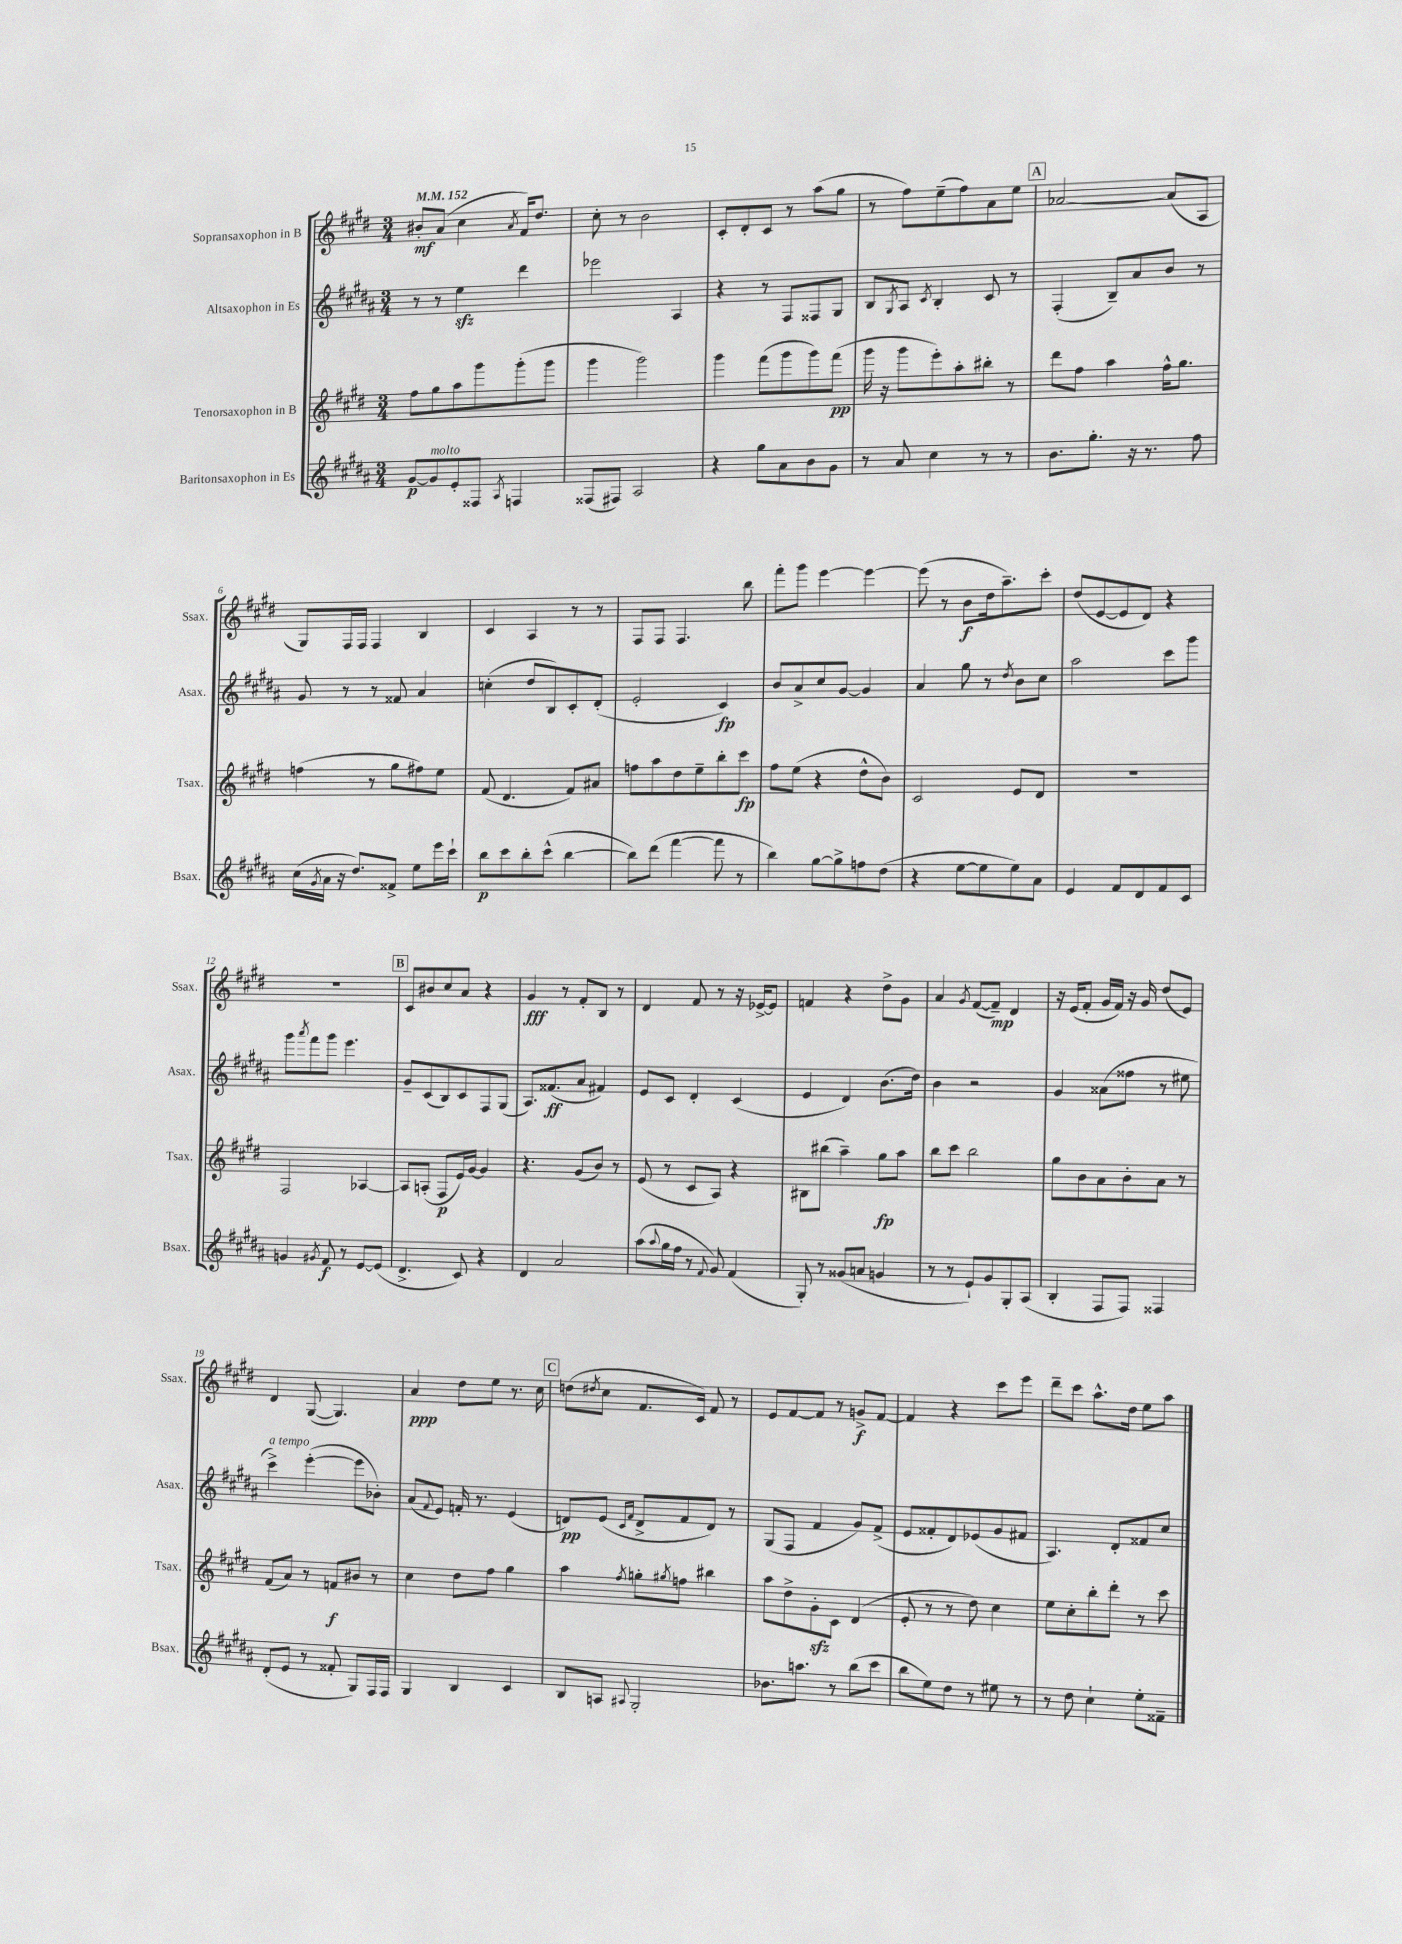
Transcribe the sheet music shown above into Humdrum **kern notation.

**kern	**dynam	**kern	**dynam	**kern	**dynam	**kern	**dynam
*part4	*part4	*part3	*part3	*part2	*part2	*part1	*part1
*staff4	*staff4	*staff3	*staff3	*staff2	*staff2	*staff1	*staff1
*I"Baritonsaxophon in Es	*	*I"Tenorsaxophon in B	*	*I"Altsaxophon in Es	*	*I"Sopransaxophon in B	*
*I'Bsax.	*	*I'Tsax.	*	*I'Asax.	*	*I'Ssax.	*
*clefG2	*	*clefG2	*	*clefG2	*	*clefG2	*
*k[f#c#g#d#a#]	*	*k[f#c#g#d#]	*	*k[f#c#g#d#a#]	*	*k[f#c#g#d#]	*
*M3/4	*	*M3/4	*	*M3/4	*	*M3/4	*
*MM152	*	*MM152	*	*MM152	*	*MM152	*
=1	=1	=1	=1	=1	=1	=1	=1
[8g#/L	p	8ff#\L	.	8r	.	8b#X'/L	mf
!LO:TX:a:i:t=molto	!	!	!	!	!	!	!
8g#/]	.	8gg#\	.	8r	.	(8a/J	.
8e'/	.	8aa\	.	4eezz\	.	4cc#\	.
8F##X/J	.	8ggg#\	.	.	.	.	.
8qA#/	.	.	.	.	.	8qa/	.
4Fn/	.	(8ggg#'\	.	4ddd#\	.	16f#/KL)	.
.	.	.	.	.	.	8.dd#/J	.
.	.	8ggg#\J	.	.	.	.	.
=2	=2	=2	=2	=2	=2	=2	=2
(8F##X/L	.	4ggg#\	.	2eee-X\	.	8cc#'\	.
8F#X/J)	.	.	.	.	.	8r	.
2A#/	.	2ggg#\)	.	.	.	2b\	.
.	.	.	.	4A#/	.	.	.
=3	=3	=3	=3	=3	=3	=3	=3
4r	.	4ggg#\	.	4r	.	8c#'/L	.
.	.	.	.	.	.	8d#'/	.
8gg#\L	.	(8fff#\L	.	8r	.	8c#/J	.
8a#\	.	8ggg#\	.	8F#/L	.	8r	.
8b\	.	8ggg#\)	.	8F##X/	.	(8aa\L	.
8g#\J	.	(8fff#\J	pp	8G#/J	.	8gg#\J	.
=4	=4	=4	=4	=4	=4	=4	=4
8r	.	16ggg#\	.	8B/L	.	8r	.
.	.	16r	.	.	.	.	.
.	.	.	.	8qG#/	.	.	.
8a#/	.	8ggg#\L	.	8A#/J	.	8ff#\L)	.
.	.	.	.	8qc#/	.	.	.
4cc#\	.	8eee'\)	.	4B'/	.	(8ee~\	.
.	.	8aa'\	.	.	.	8ff#\)	.
8r	.	8bb#X'\J	.	8c#/	.	8a\	.
8r	.	8r	.	8r	.	8ee\J	.
!!LO:REH:place=s1:t=A
=5	=5	=5	=5	=5	=5	=5	=5
8.b\L	.	8ddd#\L	.	(4F#'/	.	[2a-X/	.
.	.	8ff#\J	.	.	.	.	.
8.gg#'\J	.	.	.	.	.	.	.
.	.	4aa\	.	8B~/L)	.	.	.
16r	.	.	.	8a#/	.	.	.
8.r	.	.	.	.	.	.	.
.	.	16ff#^^\KL	.	8b/J	.	(8a-/L]	.
.	.	8.gg#\J	.	.	.	.	.
8ff#\	.	.	.	8r	.	8A/J	.
!!LO:LB:g=z
=6	=6	=6	=6	=6	=6	=6	=6
(16cc#\LL	.	(4ffn\	.	8g#/	.	8G#/L)	.
8qg#/	.	.	.	.	.	.	.
16a#\JJ	.	.	.	.	.	.	.
16r	.	.	.	8r	.	16F#/L	.
8.dd#/L)	.	.	.	.	.	16F#/JJ	.
.	.	8r	.	8r	.	4F#/	.
8f##X^/J	.	8gg#\L	.	8f##X/	.	.	.
8ee\L	.	8ff#X\)	.	4a#/	.	4B/	.
16eee\L	.	8ee\J	.	.	.	.	.
16ccc#`\JJ	.	.	.	.	.	.	.
=7	=7	=7	=7	=7	=7	=7	=7
8bb\L	p	(8f#/	.	(4ccn'\	.	4c#/	.
8ccc#\	.	4.d#/	.	.	.	.	.
8bb'\	.	.	.	8dd#/L	.	4A/	.
(8ccc#^^\J	.	.	.	8B/)	.	.	.
[4bb\	.	8f#/L)	.	8c#'/	.	8r	.
.	.	8a#X/J	.	(8d#'/J	.	8r	.
=8	=8	=8	=8	=8	=8	=8	=8
8bb\L])	.	8ffn\L	.	2e'/	.	8F#/L	.
(8ddd#\J	.	8aa\	.	.	.	8F#/J	.
[4fff#\	.	8dd#\	.	.	.	4.F#/	.
.	.	8ee~\	.	.	.	.	.
8fff#\]	.	8bb'\	.	4c#/)	fp	.	.
8r	.	8ccc#\J	fp	.	.	8bb\	.
=9	=9	=9	=9	=9	=9	=9	=9
4bb\)	.	8ff#\L	.	8b/L	.	8fff#'\L	.
.	.	(8ee\J	.	8a#^/	.	8ggg#\J	.
[8gg#\L	.	4r	.	8cc#/	.	[4eee\	.
8gg#^\]	.	.	.	[8g#/J	.	.	.
8ffn\	.	8dd#^^\L	.	4g#/]	.	4eee\_	.
(8dd#\J	.	8b\J)	.	.	.	.	.
=10	=10	=10	=10	=10	=10	=10	=10
4r	.	2c#/	.	4a#/	.	(8eee\]	.
.	.	.	.	.	.	8r	.
[8ee\L	.	.	.	8gg#\	.	8b\L	f
8ee\]	.	.	.	8r	.	16dd#\k	.
.	.	.	.	.	.	8.aa~\)	.
.	.	.	.	8qdd#/	.	.	.
8ee\)	.	8e/L	.	8b\L	.	.	.
8a#\J	.	8d#/J	.	8cc#\J	.	8ccc#'\J	.
=11	=11	=11	=11	=11	=11	=11	=11
4e/	.	2.r	.	2aa#\	.	(8dd#/L	.
.	.	.	.	.	.	[8e/	.
8f#/L	.	.	.	.	.	8e/]	.
8d#/	.	.	.	.	.	8d#/J)	.
8f#/	.	.	.	8ccc#\L	.	4r	.
8c#/J	.	.	.	8ggg#\J	.	.	.
!!LO:LB:g=z
=12	=12	=12	=12	=12	=12	=12	=12
4gn/	.	2F#/	.	8ggg#\L	.	2.r	.
.	.	.	.	8qaaa#/	.	.	.
.	.	.	.	8fff#\	.	.	.
8qg#X/	.	.	.	.	.	.	.
8f#/	f	.	.	8ggg#\J	.	.	.
8r	.	.	.	4.eee\	.	.	.
[8e/L	.	[4A-X/	.	.	.	.	.
(8e/J]	.	.	.	.	.	.	.
!!LO:REH:place=s1:t=B
=13	=13	=13	=13	=13	=13	=13	=13
4.d#^/	.	8A-/L]	.	8g#~/L	.	8c#/L	.
.	.	(8An'/J	.	(8c#/	.	8b#X/	.
.	.	8F#/L	p	8B/)	.	8cc#/	.
8c#/)	.	16e/L)	.	8c#/	.	8a/J	.
.	.	[16g#/JJ	.	.	.	.	.
4r	.	4g#/]	.	8F#/	.	4r	.
.	.	.	.	(8G#/J	.	.	.
=14	=14	=14	=14	=14	=14	=14	=14
4d#/	.	4.r	.	8.A#/L)	.	4g#/	fff
.	.	.	.	(8.f##X/	ff	.	.
2a#/	.	.	.	.	.	8r	.
.	.	(8g#/L	.	8a#/J	.	8f#'/L	.
.	.	8b/J)	.	4f#X/)	.	8B/J	.
.	.	8r	.	.	.	8r	.
=15	=15	=15	=15	=15	=15	=15	=15
(8aa#\L	.	(8e/	.	8e/L	.	4d#/	.
8qqaa#/	.	.	.	.	.	.	.
16gg#\L	.	8r	.	8c#/J	.	.	.
16ff#\JJ	.	.	.	.	.	.	.
8r	.	8c#/L	.	4d#'/	.	8f#/	.
8qqf#/	.	.	.	.	.	.	.
8g#/)	.	8A/J)	.	.	.	8r	.
(4f#/	.	4r	.	(4c#/	.	16r	.
.	.	.	.	.	.	[16e-X^/KL	.
.	.	.	.	.	.	8e-/J]	.
=16	=16	=16	=16	=16	=16	=16	=16
8G#'/)	.	8B#X\L	.	4e/	.	4fn/	.
8r	.	(8bb#X\J	.	.	.	.	.
(8g##X/L	.	4aa~\)	.	4d#/)	.	4r	.
8an/J	.	.	.	.	.	.	.
4gn/	.	8gg#\L	fp	(8.b\L	.	8dd#^\L	.
.	.	8aa\J	.	.	.	8g#\J	.
.	.	.	.	16dd#\Jk)	.	.	.
=17	=17	=17	=17	=17	=17	=17	=17
8r	.	8bb\L	.	4b\	.	4a/	.
8r	.	8ccc#\J	.	.	.	.	.
.	.	.	.	.	.	8qg#/	.
8e`/L)	.	2bb\	.	2r	.	([8f#/L	.
8g#/	.	.	.	.	.	8f#~/J])	mp
8G#'/	.	.	.	.	.	4d#/	.
(8A#/J	.	.	.	.	.	.	.
=18	=18	=18	=18	=18	=18	=18	=18
4B'/	.	8gg#\L	.	4g#/	.	16r	.
.	.	.	.	.	.	(16e/KL	.
.	.	8b\	.	.	.	8f#'/J	.
8F#/L	.	8a\	.	(8a##X\L	.	16g#/LL	.
.	.	.	.	.	.	16f#/JJ)	.
8F#/J)	.	8b'\	.	8ff##X\J	.	16r	.
.	.	.	.	.	.	16g#/	.
4F##X/	.	8a\J	.	8r	.	(8dd#/L	.
.	.	8r	.	8ee#X\	.	8e/J)	.
!!LO:LB:g=z
=19	=19	=19	=19	=19	=19	=19	=19
!	!	!	!	!LO:TX:a:i:t=a tempo	!	!	!
(8d#'/L	.	(8f#/L	.	4ccc#^\)	.	4d#/	.
8e/J	.	8a/J)	.	.	.	.	.
8r	.	8r	.	([4eee'\	.	([8G#/	.
8f##X'/	.	8fn/L	f	.	.	4.G#/])	.
8G#/L)	.	8b#X/J	.	8eee\L]	.	.	.
16F#/L	.	8r	.	8b-X'\J)	.	.	.
16F#/JJ	.	.	.	.	.	.	.
=20	=20	=20	=20	=20	=20	=20	=20
4G#/	.	4cc#\	.	(8a#/L	.	4a/	ppp
.	.	.	.	8qqf#/	.	.	.
.	.	.	.	8e/J)	.	.	.
4B/	.	8dd#\L	.	16fn'/	.	8dd#\L	.
.	.	.	.	8.r	.	.	.
.	.	8ff#\J	.	.	.	8ee\J	.
4c#/	.	4gg#\	.	(4e/	.	8.r	.
.	.	.	.	.	.	16cc#\	.
!!LO:REH:place=s1:t=C
=21	=21	=21	=21	=21	=21	=21	=21
8B/L	.	4aa\	.	8dn/L)	pp	(8ddn\L	.
.	.	.	.	.	.	8qdd#X/	.
8An/J	.	.	.	(8e/J	.	8cc#\J	.
.	.	.	.	16qqc#/LL	.	.	.
8qqA#X/	.	8qff#/	.	16qqf#/JJ	.	.	.
2G#'/	.	8ggn'\L	.	8d^/L	.	8.f#/L	.
.	.	8qgg#X/	.	.	.	.	.
.	.	8ffn\J	.	8f#/	.	.	.
.	.	.	.	.	.	16c#/Jk)	.
.	.	4bb#X\	.	8d/J)	.	8f#/	.
.	.	.	.	8r	.	8r	.
=22	=22	=22	=22	=22	=22	=22	=22
8.b-X\L	.	8aa\L	.	(8G#/L	.	8e/L	.
.	.	8dd#^\	.	8F#/J	.	[8f#/	.
8.aan\J	.	.	.	.	.	.	.
.	.	8g#zz'\	.	4f#/	.	8f#/J]	.
8r	.	8c#\J	.	.	.	8r	.
(8bb\L	.	(4d#/	.	8g#/L)	.	8gn^/L	f
8ccc#\J	.	.	.	(8f#^/J	.	[8f#/J	.
=23	=23	=23	=23	=23	=23	=23	=23
8bb\L	.	8e'/	.	8e/L	.	4f#/]	.
8ee\)	.	8r	.	8f##X'/	.	.	.
8dd#\J	.	8r	.	8d#/)	.	4r	.
8r	.	8dd#\)	.	(8e-X/	.	.	.
8ee#X\	.	4cc#\	.	8g#/	.	8ccc#\L	.
8r	.	.	.	8f#X/J	.	8eee\J	.
=24	=24	=24	=24	=24	=24	=24	=24
8r	.	8ee\L	.	4.A#/)	.	8ddd#~\L	.
8dd#\	.	8cc#'\	.	.	.	8ccc#\J	.
4cc#`\	.	8bb'\	.	.	.	8.aa^^\L	.
.	.	8ddd#'\J	.	8d#'/L	.	.	.
.	.	.	.	.	.	16dd#\Jk	.
8ee'\L	.	8r	.	8f##X/	.	8ee\L	.
8f##X~\J	.	8ccc#\	.	8cc#/J	.	8aa\J	.
==	==	==	==	==	==	==	==
*-	*-	*-	*-	*-	*-	*-	*-
